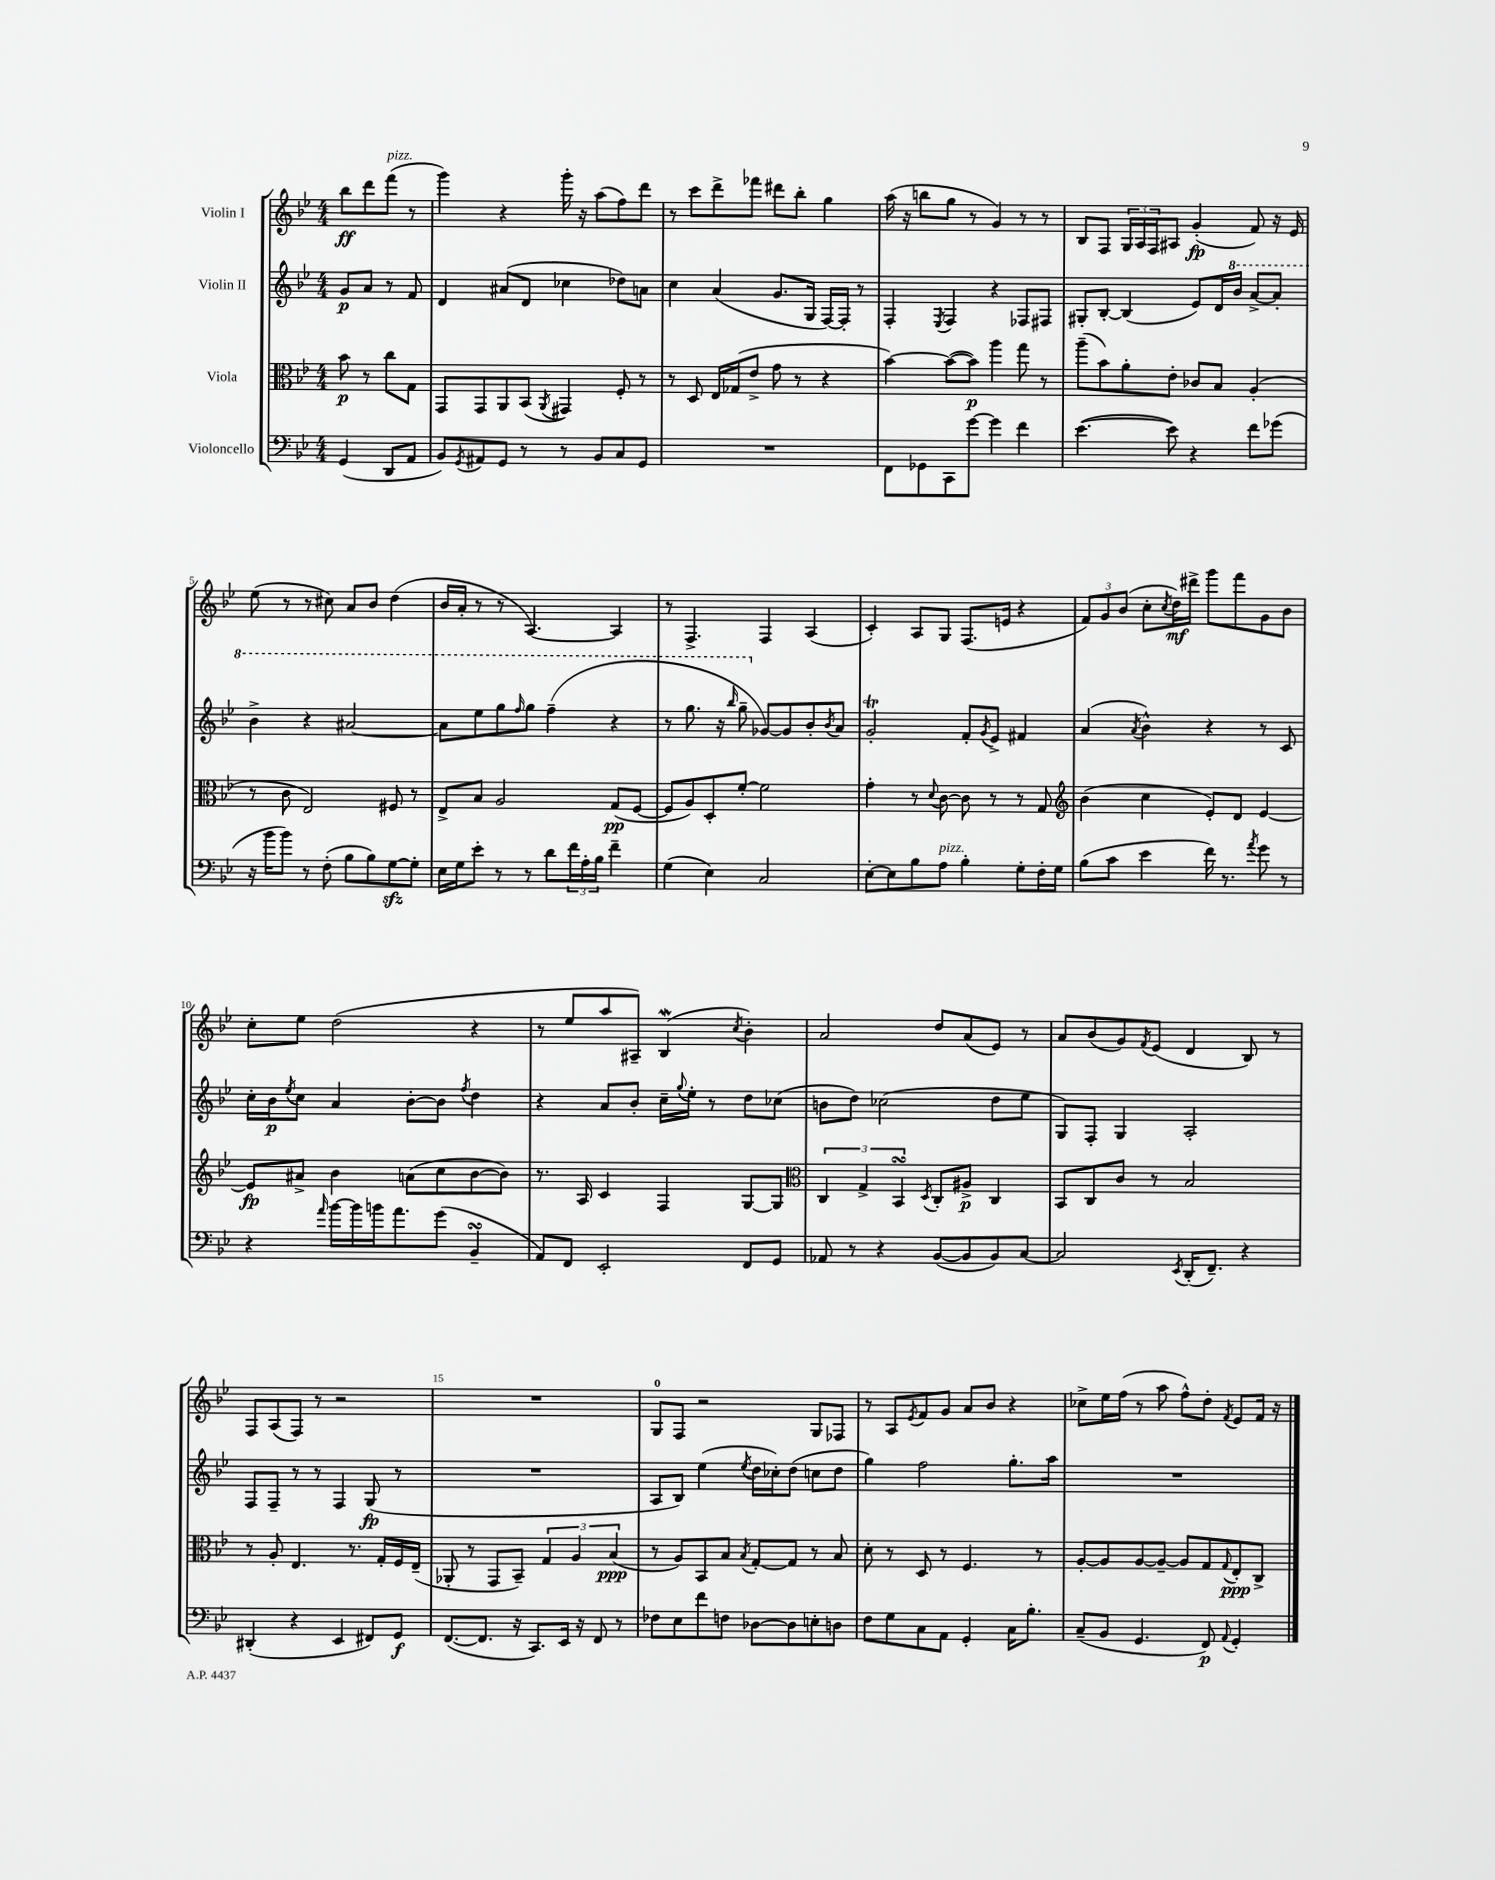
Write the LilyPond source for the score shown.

<<
\new StaffGroup <<
\new Staff = "s0" \with { instrumentName = "Violin I" } {
    \clef treble \key bes \major \numericTimeSignature \time 4/4 \partial 2
    bes''8\ff d'''8 f'''8^\markup { \italic "pizz." }( r8 |
    g'''4) r4 g'''16-. r16 a''8( f''8) d'''8 |
    r8 c'''8 d'''8-> fes'''8 dis'''8 bes''8-. g''4 |
    a''16( r16 b''8 g''8 r8 g'4) r8 r8 |
    bes8 f8 \tuplet 3/2 { g16 a16 f16 } ais8 g'4-.\fp( f'8) r16 ees'16 |
    ees''8( r8 r8 cis''8) a'8 bes'8 d''4( |
    bes'16 a'16-. r8 r8 a4.~) a4 |
    r8 f4.-> f4 a4( |
    c'4-.) a8 g8 f8.( e'16 r4 |
    \tuplet 3/2 { f'8) g'8 bes'8( } c''8-. \acciaccatura { c''8 } d''16\mf) dis'''16-> g'''8 f'''8 g'8 bes'8 |
    c''8-. ees''8 d''2( r4 |
    r8 ees''8 a''8 ais8--) bes4\mordent( \acciaccatura { c''8 } bes'4-.) |
    a'2 d''8 a'8( ees'8) r8 |
    a'8 bes'8( g'8) \acciaccatura { f'8 } ees'8( d'4 bes8) r8 |
    f8 a8( f8) r8 r2 |
    R1 |
    g8-0 f8 r2 g8 fes8 |
    r8 a8 \acciaccatura { ees'8 } f'8 g'8 a'8 bes'8 r4 |
    ces''8-> ees''16 f''16( r8 a''8 f''8-^) d''8-. \acciaccatura { f'8 } ees'8 f'16 r16 \bar "|." |
}
\new Staff = "s1" \with { instrumentName = "Violin II" } {
    \clef treble \key bes \major \numericTimeSignature \time 4/4 \partial 2
    g'8\p a'8 r8 f'8 |
    d'4 ais'8( d'8 ces''4 des''8) a'8 |
    c''4 a'4( g'8. g16 f16~) f16-. r8 |
    f4-. \acciaccatura { ees8 } f4 r4 fes8 fis8 |
    gis8-. bes8~-. bes4( ees'8) d'16 \ottava #1 bes''16 a''8~-> a''8-. |
    bes''4-> r4 ais''2~ |
    ais''8 ees'''8 g'''8 \grace { f'''16 } g'''8 f'''4--( r4 |
    r8 g'''8. r16 \grace { bes'''16 } g'''8-- \ottava #0 ges'8~) ges'8 bes'8-. \acciaccatura { bes'8 } a'8 |
    g'2-.\trill f'8-. \acciaccatura { g'8 } ees'8-> fis'4 |
    a'4( \acciaccatura { a'8 } bes'4-^) r4 r8 c'8 |
    c''16-. bes'16\p \acciaccatura { ees''8 } c''8 a'4 bes'8~-. bes'8 \acciaccatura { f''8 } d''4 |
    r4 a'8 bes'8-. c''16-- \appoggiatura { g''8 } ees''16-. r8 d''8 ces''8( |
    b'8 d''8) ces''2( d''8 ees''8 |
    g8) f8-. g4 a2-. |
    f8 f8-- r8 r8 f4 g8\fp( r8 |
    R1 |
    a8 bes8) ees''4( \acciaccatura { ees''8 } d''16 ces''16-.) d''8( c''8 d''8 |
    g''4) f''2 g''8.-. a''16 |
    R1 \bar "|." |
}
\new Staff = "s2" \with { instrumentName = "Viola" } {
    \clef alto \key bes \major \numericTimeSignature \time 4/4 \partial 2
    bes'8\p r8 c''8 g8 |
    g,8 g,8 a,8 bes,8( \acciaccatura { a,8 } gis,4) f8-. r8 |
    r8 d8 ees16 ges16( ees'8-> g'8 r8 r4 |
    bes'4~) bes'8~( bes'8\p) a''4 g''8 r8 |
    a''8--( bes'8) a'8-. ees'8-. ces'8 bes8 a4-.( |
    r8 c'8 ees2) fis8 r8 |
    ees8-> bes8 a2 g8\pp( f8~ |
    f8 a8) d8-. f'8~-. f'2 |
    g'4-. r8 \appoggiatura { d'8 } c'8~ c'8 r8 r8 g8 |
    \clef treble bes'4( c''4 ees'8-.) d'8 ees'4~ |
    ees'8\fp ais'8-> bes'4 a'8( c''8 bes'8~ bes'8) |
    r8. a16 c'4 f4 g8~ g8 |
    \clef alto \tuplet 3/2 { c4 g4-> bes,4\turn } \acciaccatura { d8 } c8-. ais8->\p c4 |
    bes,8 c8 c'8 r8 bes2 |
    r8 a8-. ees4. r8. g16-. f16 ees16--( |
    aes,8-. r8 g,8 bes,8--) \tuplet 3/2 { g4 a4 bes4\ppp( } |
    r8 a8) bes,8 bes8 \acciaccatura { bes8 } g8~-. g8 r8 bes8 |
    d'8-. r8 d8 r8 f4. r8 |
    a8~-. a8 a8~ a8~-- a8 g8 \appoggiatura { g8 } ees8-.\ppp c8-> \bar "|." |
}
\new Staff = "s3" \with { instrumentName = "Violoncello" } {
    \clef bass \key bes \major \numericTimeSignature \time 4/4 \partial 2
    g,4( d,8 a,8 |
    bes,8) \acciaccatura { g,8 } ais,8 g,8 r8 r8 bes,8 c8 g,8 |
    R1 |
    f,8 ges,8 c,8 g'8~ g'4 f'4 |
    ees'4.~( ees'8) r4 f'8 ges'8( |
    r16 bes'16 bes'8) r8 f8-.( bes8 bes8) g8~\sfz g8-. |
    ees16 g16 ees'8-. r8 r8 d'8 \tuplet 3/2 { f'16 a16-. bes16 } f'4-- |
    g4( ees4) c2 |
    ees8~-. ees8 bes8 a8^\markup { \italic "pizz." } bes4-. g8-. f16-. g16 |
    bes8( c'8 ees'4 f'16) r8. \acciaccatura { a'8 } g'8 r8 |
    r4 \grace { a'16 } bes'16~ bes'16 b'16 a'8. g'8( bes,4--\turn |
    a,8) f,8 ees,2-. f,8 g,8 |
    aes,8 r8 r4 bes,8~( bes,8 bes,8) c8~ |
    c2 \acciaccatura { ees,8 } d,16-.( f,8.--) r4 |
    dis,4-.( r4 ees,4 fis,8) g,8\f |
    f,8.~( f,8. r16 c,8.) ees,16 r16 f,8 r8 |
    fes8 ees8 f'8 f8 des8~ des8 e8-. d8 |
    f8 g8 c8 a,8 g,4-. c16 bes8.-. |
    c8--( bes,8 g,4. f,8\p) \appoggiatura { a,8 } g,4-. \bar "|." |
}
>>
>>
\layout { \context { \Score \override BarNumber.break-visibility = ##(#f #t #t) barNumberVisibility = #(every-nth-bar-number-visible 5) } }
